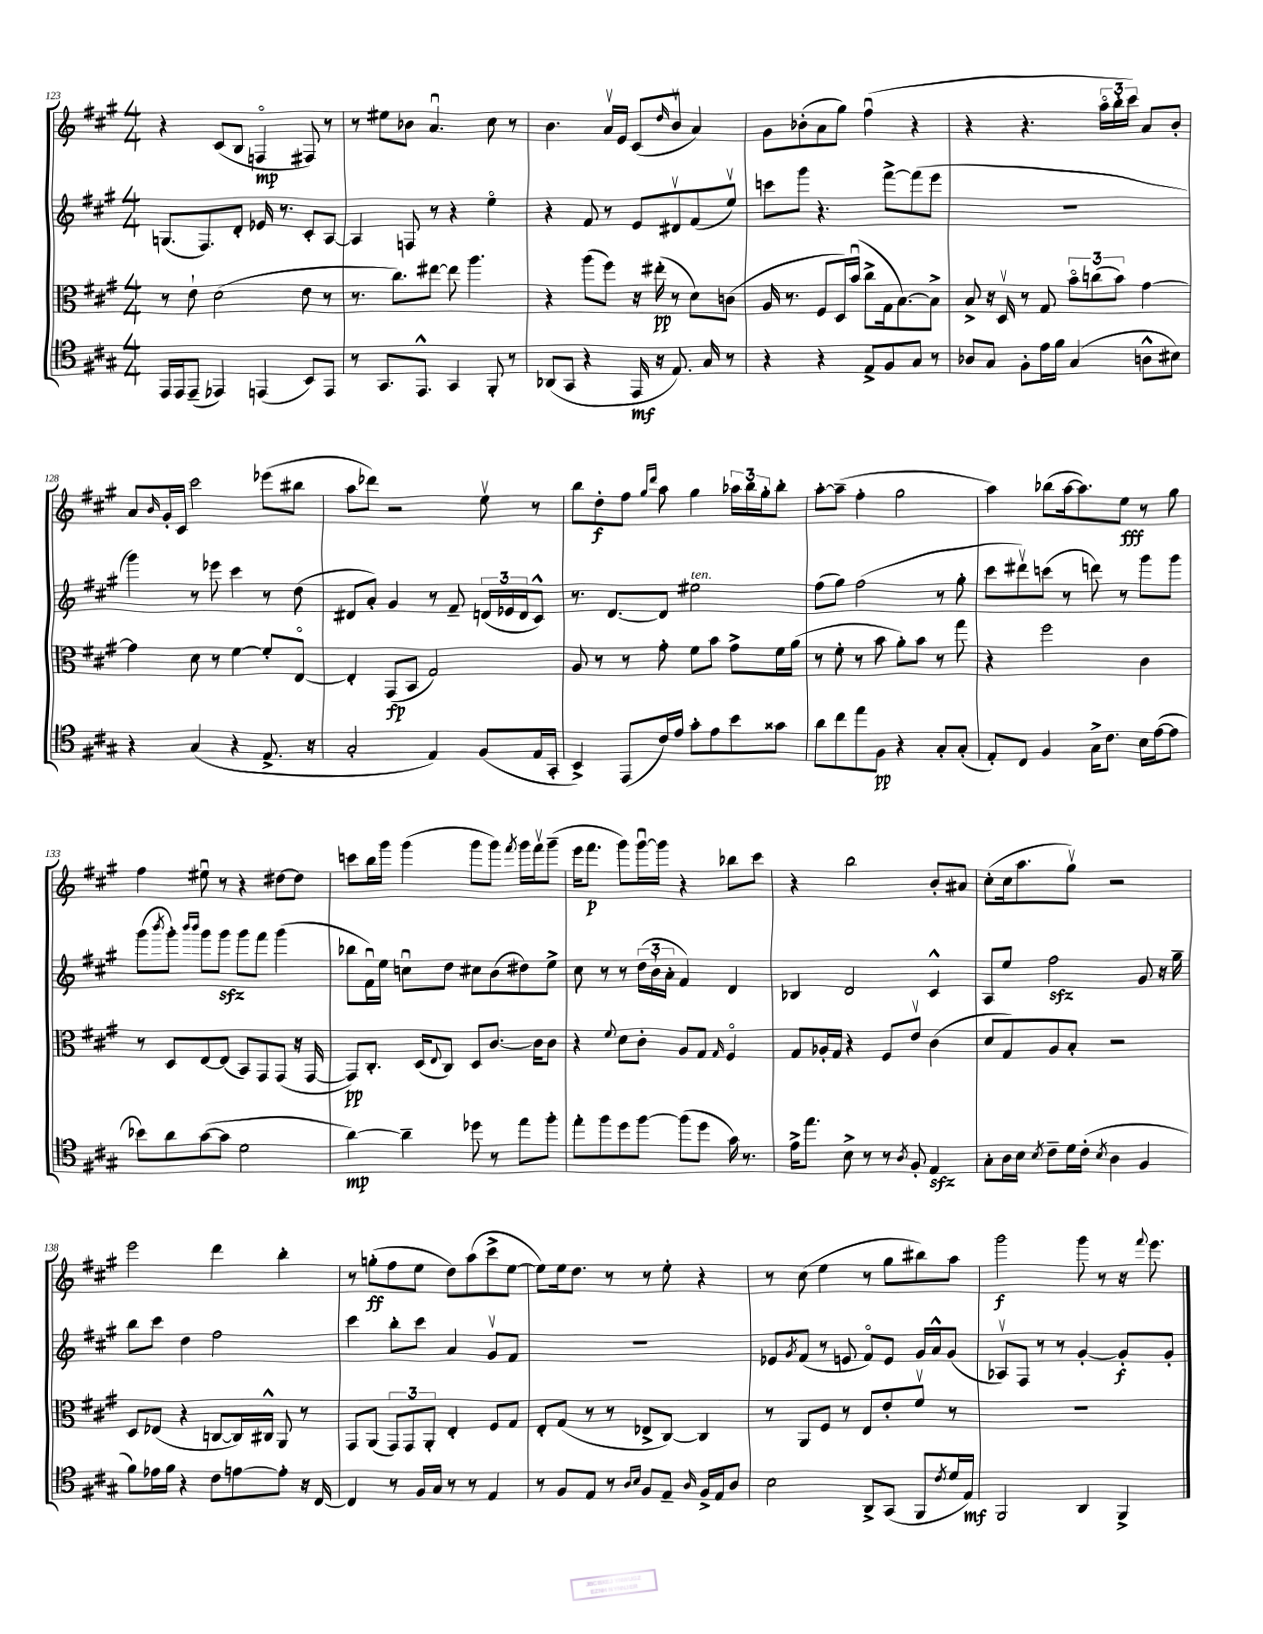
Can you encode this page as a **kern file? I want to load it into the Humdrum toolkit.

**kern	**dynam	**kern	**dynam	**kern	**dynam	**kern	**dynam
*part4	*part4	*part3	*part3	*part2	*part2	*part1	*part1
*staff4	*staff4	*staff3	*staff3	*staff2	*staff2	*staff1	*staff1
*clefC4	*	*clefC3	*	*clefG2	*	*clefG2	*
*k[f#c#g#]	*	*k[f#c#g#]	*	*k[f#c#g#]	*	*k[f#c#g#]	*
*M4/4	*	*M4/4	*	*M4/4	*	*M4/4	*
=123	=123	=123	=123	=123	=123	=123	=123
16EE/LL	.	8r	.	(8.Gn/L	.	4r	.
16EE/J	.	.	.	.	.	.	.
(8EE~/J	.	8e`\	.	.	.	.	.
.	.	.	.	8.F#/)	.	.	.
4EE-X/)	.	(2d\	.	.	.	(8c#/L	.
.	.	.	.	8d'/J	.	8B/J	.
(4EEn/	.	.	.	16e-X/	.	4Fn/	mp
.	.	.	.	8.r	.	.	.
8BB/L)	.	8e\	.	8c#'/L	.	8F#X/)	.
8EE/J	.	8r	.	[8A/J	.	8r	.
=124	=124	=124	=124	=124	=124	=124	=124
8r	.	8.r	.	4A/]	.	8r	.
8.GG#/L	.	.	.	.	.	8ee#X\L	.
.	.	8.cc#\L)	.	.	.	.	.
.	.	.	.	8Fn/	.	8b-X\J	.
8.EE^^/J	.	.	.	.	.	.	.
.	.	[8ee#X\J	.	8r	.	4.au/	.
4GG#/	.	8ee#\]	.	4r	.	.	.
.	.	4.aa\	.	.	.	.	.
8FF#'/	.	.	.	4ee\	.	8cc#\	.
8r	.	.	.	.	.	8r	.
=125	=125	=125	=125	=125	=125	=125	=125
(8AA-X/L	.	4r	.	4r	.	4.b\	.
8GG#/J	.	.	.	.	.	.	.
4r	.	(8aa\L	.	8f#/	.	.	.
.	.	8ff#\J)	.	8r	.	16av/LL	.
.	.	.	.	.	.	16e/JJ	.
16EE/	mf	16r	.	8e/L	.	(8c#/L	.
16r	.	(16ee#X'\	pp	.	.	.	.
.	.	.	.	.	.	16qqdd/	.
8.E/)	.	8r	.	8d#Xv/	.	8bv/J	.
.	.	8d\L)	.	(8f#/	.	4a/)	.
16G#/	.	.	.	.	.	.	.
8r	.	(8cn\J	.	8eev/J)	.	.	.
=126	=126	=126	=126	=126	=126	=126	=126
4r	.	16A/	.	8cccn\L	.	8g#\L	.
.	.	8.r	.	.	.	.	.
.	.	.	.	8ggg#\J	.	(8b-X'\	.
4r	.	8F#/L	.	4.r	.	8a\	.
.	.	16D/L)	.	.	.	8gg#\J)	.
.	.	(16bu/JJ	.	.	.	.	.
8E^/L	.	8cc#^\L	.	.	.	(4ff#u\	.
8F#/	.	16G#\k	.	[8fff#^\L	.	.	.
.	.	[8.B\)	.	.	.	.	.
8G#/J	.	.	.	(8fff#\]	.	4r	.
8r	.	8B^\J]	.	8eee\J	.	.	.
=127	=127	=127	=127	=127	=127	=127	=127
8A-X/L	.	8B^/	.	1r	.	4r	.
8G#/J	.	16r	.	.	.	.	.
.	.	16Dv/	.	.	.	.	.
8F#'\L	.	8r	.	.	.	4.r	.
16e\L	.	8G#/	.	.	.	.	.
16f#\JJ	.	.	.	.	.	.	.
(4G#/	.	12b\L	.	.	.	.	.
.	.	(12ccn\	.	.	.	.	.
.	.	.	.	.	.	24aa\LL	.
.	.	12b\J)	.	.	.	24bb'\	.
.	.	.	.	.	.	24ccc#\JJ)	.
8An^^\L	.	[4g#\	.	.	.	8a/L	.
8B#X\J)	.	.	.	.	.	8b'/J	.
!!LO:LB:g=z
=128	=128	=128	=128	=128	=128	=128	=128
4r	.	4g#\]	.	4ggg#\)	.	8a/L	.
.	.	.	.	.	.	16qqb/	.
.	.	.	.	.	.	16g#'/L	.
.	.	.	.	.	.	16c#/JJ	.
(4G#/	.	8d\	.	8r	.	2ccc#\	.
.	.	8r	.	8eee-X\	.	.	.
4r	.	[4f#\	.	4ccc#\	.	.	.
8.E^/	.	8f#'/L]	.	8r	.	(8eee-X\L	.
.	.	[8E/J	.	(8dd\	.	8bb#X\J	.
16r	.	.	.	.	.	.	.
=129	=129	=129	=129	=129	=129	=129	=129
2G#'/	.	4E'/]	.	8d#X/L	.	8aa\L	.
.	.	.	.	8a'/J)	.	8ddd-X\J)	.
.	.	(8GG#/L	fp	4g#/	.	2r	.
.	.	8BB/J	.	.	.	.	.
4E/)	.	2G#/)	.	8r	.	.	.
.	.	.	.	8f#~/	.	.	.
(8F#/L	.	.	.	(24dn/LL	.	8eev\	.
.	.	.	.	24e-X/	.	.	.
.	.	.	.	24d/J	.	.	.
16E/L	.	.	.	8c#^^/J)	.	8r	.
16GG#'/JJ	.	.	.	.	.	.	.
=130	=130	=130	=130	=130	=130	=130	=130
4BB^/)	.	8A/	.	8.r	.	8bb\L	.
.	.	8r	.	.	.	8dd'\	f
.	.	.	.	[8.d/L	.	.	.
(8EE/L	.	8r	.	.	.	8ff#\J	.
.	.	.	.	.	.	16qqgg#/LL	.
.	.	.	.	.	.	16qqddd/JJ	.
16c#/L)	.	8g#'\	.	8d/J]	.	8aa\	.
16e/JJ	.	.	.	.	.	.	.
!	!	!	!	!LO:TX:a:i:t=ten.	!	!	!
8g#'\L	.	8f#\L	.	2ee#X\	.	4gg#\	.
8e\	.	8b\J	.	.	.	.	.
8b\	.	8g#^\L	.	.	.	24aa-X\LL	.
.	.	.	.	.	.	24bb\	.
.	.	.	.	.	.	24gg#'\J	.
8g##X\J	.	16f#\L	.	.	.	8bb'\J	.
.	.	(16a\JJ	.	.	.	.	.
=131	=131	=131	=131	=131	=131	=131	=131
8a\L	.	8r	.	(8ff#\L	.	[8aa'\L	.
8cc#\	.	8f#'\	.	8gg#\J)	.	(8aa~\J]	.
8ee\	.	8r	.	(2ff#\	.	4ff#'\	.
8F#\J	pp	8b\	.	.	.	.	.
4r	.	8a'\L)	.	.	.	2gg#\	.
.	.	8b\J	.	.	.	.	.
8G#'/L	.	8r	.	8r	.	.	.
(8G#'/J	.	8gg#\	.	8gg#'\	.	.	.
=132	=132	=132	=132	=132	=132	=132	=132
8E'/L)	.	4r	.	8ccc#\L	.	4aa\)	.
8C#/J	.	.	.	8ddd#Xv\)	.	.	.
4F#/	.	2ff#\	.	(8cccn\J	.	(8bb-X\L	.
.	.	.	.	8r	.	[16aa\k	.
.	.	.	.	.	.	8.aa\])	.
16G#^\KL	.	.	.	8dddn\)	.	.	.
8.c#\J	.	.	.	.	.	.	.
.	.	.	.	8r	.	8ee\J	fff
16B\LL	.	4c#\	.	8ggg#\L	.	8r	.
([16e\J	.	.	.	.	.	.	.
8e\J]	.	.	.	8ggg#\J	.	8gg#\	.
!!LO:LB:g=z
=133	=133	=133	=133	=133	=133	=133	=133
8b-X\L)	.	8r	.	(8ggg#\L	.	4ff#\	.
.	.	.	.	8qbbb/	.	.	.
8a\	.	8D/L	.	8ggg#'\J)	.	.	.
.	.	.	.	16qqbbb/LL	.	.	.
.	.	.	.	16qqbbb/JJ	.	.	.
([8g#\	.	[8E/	.	8ggg#\L	.	8ee#Xu\	.
8g#\J]	.	(8E/J]	.	8ggg#zz\J	.	8r	.
2d\	.	8BB/L)	.	8ggg#\L	.	4r	.
.	.	8GG#/	.	8fff#\J	.	.	.
.	.	(8GG#/J	.	(4ggg#\	.	[8dd#X\L	.
.	.	16r	.	.	.	8dd#\J]	.
.	.	[16GG#/	.	.	.	.	.
=134	=134	=134	=134	=134	=134	=134	=134
[4a\)	mp	8GG#/L])	pp	8bb-X\L	.	8cccn\L	.
.	.	8.C#'/J	.	16f#u\L)	.	16bb\L	.
.	.	.	.	16ee\JJ	.	16ggg#\JJ	.
4a~\]	.	.	.	8ccnu\L	.	(4ggg#\	.
.	.	(16D/KL	.	.	.	.	.
.	.	8qqE/	.	.	.	.	.
.	.	8C#/J)	.	8dd\J	.	.	.
8dd-X\	.	8D/L	.	8cc#X\L	.	8ggg#\L	.
8r	.	[8.c#/J	.	(8b\	.	8ggg#\J)	.
.	.	.	.	.	.	8qfff#/	.
8ee\L	.	.	.	8dd#X\)	.	16ggg#\LL	.
.	.	16c#\KL]	.	.	.	16fff#v\J	.
8ff#'\J	.	8c#\J	.	8ee^\J	.	(8ggg#~\J	.
=135	=135	=135	=135	=135	=135	=135	=135
8ee'\L	.	4r	.	8cc#\	.	16eee\KL	.
.	.	.	.	.	.	8.fff#\J	p
8ff#\	.	.	.	8r	.	.	.
.	.	8qqf#/	.	.	.	.	.
8dd\	.	8d\L	.	8r	.	8ggg#\L)	.
[8ff#\J	.	8c#'\J	.	(24dd\LL	.	[16ggg#u\L	.
.	.	.	.	24b`\	.	.	.
.	.	.	.	.	.	16ggg#\JJ]	.
.	.	.	.	24a'\JJ	.	.	.
(8ff#\L]	.	8A/L	.	4f#/)	.	4r	.
8dd\J	.	8G#/J	.	.	.	.	.
.	.	16qqG#/	.	.	.	.	.
16g#\)	.	4F#/	.	4d/	.	8bb-X\L	.
8.r	.	.	.	.	.	.	.
.	.	.	.	.	.	8ccc#\J	.
=136	=136	=136	=136	=136	=136	=136	=136
16e^\KL	.	8G#/L	.	4B-X/	.	4r	.
8.ee\J	.	.	.	.	.	.	.
.	.	16A-X'/L	.	.	.	.	.
.	.	16G#/JJ	.	.	.	.	.
8B^\	.	4r	.	2d/	.	2bb\	.
8r	.	.	.	.	.	.	.
8r	.	8F#/L	.	.	.	.	.
8qA/	.	.	.	.	.	.	.
8F#'/	.	8ev/J	.	.	.	.	.
4Ezz/	.	(4c#\	.	4c#^^/	.	8b'/L	.
.	.	.	.	.	.	8a#X/J	.
=137	=137	=137	=137	=137	=137	=137	=137
8G#'\L	.	8d/L	.	8A/L	.	(8cc#'\L	.
16A\L	.	8G#/)	.	8ee/J	.	16cc#\k	.
16B\JJ	.	.	.	.	.	8.aa\	.
8qB/	.	.	.	.	.	.	.
8c#~\L	.	8A/	.	2ff#zz\	.	.	.
16d\L	.	8B'/J	.	.	.	8gg#v\J)	.
(16c#'\JJ	.	.	.	.	.	.	.
8qB/	.	.	.	.	.	.	.
4A\	.	2r	.	.	.	2r	.
4F#/	.	.	.	8g#/	.	.	.
.	.	.	.	16r	.	.	.
.	.	.	.	16gg#~\	.	.	.
!!LO:LB:g=z
=138	=138	=138	=138	=138	=138	=138	=138
8f#\L)	.	8D/L	.	8bb\L	.	2eee\	.
16e-X\L	.	(8E-X/J	.	8ccc#\J	.	.	.
16f#\JJ	.	.	.	.	.	.	.
4r	.	4r	.	4dd\	.	.	.
8c#\L	.	[8Cn/L	.	2ff#\	.	4ddd\	.
[8en\	.	16C/L])	.	.	.	.	.
.	.	16C#X^^/JJ	.	.	.	.	.
8e'\J]	.	8AA/	.	.	.	4bb'\	.
16r	.	8r	.	.	.	.	.
[16C#/	.	.	.	.	.	.	.
=139	=139	=139	=139	=139	=139	=139	=139
4C#/]	.	8GG#/L	.	4ccc#\	.	8r	.
.	.	(8AA/J	.	.	.	(8ggn'\L	ff
8r	.	12GG#/L)	.	8bb'\L	.	8ff#\	.
.	.	12GG#/	.	.	.	.	.
16F#/LL	.	.	.	8ccc#\J	.	8ee\J	.
.	.	12AA'/J	.	.	.	.	.
16G#/JJ	.	.	.	.	.	.	.
8r	.	4E'/	.	4a/	.	8dd\L)	.
8r	.	.	.	.	.	(8aa\	.
4E/	.	8F#/L	.	8g#v/L	.	8ccc#^\	.
.	.	8G#/J	.	8f#/J	.	[8ee\J	.
=140	=140	=140	=140	=140	=140	=140	=140
8r	.	8E'/L	.	1r	.	8ee\L])	.
8F#/L	.	(8G#/J	.	.	.	16ee\k	.
.	.	.	.	.	.	8.dd\J	.
8E/J	.	8r	.	.	.	.	.
8r	.	8r	.	.	.	8r	.
16qqA/LL	.	.	.	.	.	.	.
16qqB/JJ	.	.	.	.	.	.	.
8F#/L	.	8E-X^/L	.	.	.	8r	.
8E~/J	.	[8C#/J)	.	.	.	8ee'\	.
16qqA/	.	.	.	.	.	.	.
16F#^/LL	.	4C#/]	.	.	.	4r	.
16E/J	.	.	.	.	.	.	.
8A/J	.	.	.	.	.	.	.
=141	=141	=141	=141	=141	=141	=141	=141
2B\	.	8r	.	8e-X/L	.	8r	.
.	.	.	.	8qg#/	.	.	.
.	.	8AA/L	.	(8f#/J	.	(8cc#\	.
.	.	8F#/J	.	8r	.	4ee\	.
.	.	8r	.	8en/	.	.	.
8AA^/L	.	8E/L	.	8f#/L)	.	8r	.
(8GG#/J	.	8e'/	.	8e/J	.	8gg#\L	.
8FF#/L	.	8f#v/J	.	16g#/LL	.	8bb#X\)	.
.	.	.	.	16a^^/J	.	.	.
8qc#/	.	.	.	.	.	.	.
16d/L	.	8r	.	(8g#/J	.	8aa\J	.
16E/JJ)	mf	.	.	.	.	.	.
=142	=142	=142	=142	=142	=142	=142	=142
2FF#/	.	1r	.	8A-Xv/L)	.	2ggg#\	f
.	.	.	.	8F#/J	.	.	.
.	.	.	.	8r	.	.	.
.	.	.	.	8r	.	.	.
4AA/	.	.	.	[4g#'/	.	8ggg#\	.
.	.	.	.	.	.	8r	.
4FF#^/	.	.	.	8g#'/L]	f	16r	.
.	.	.	.	.	.	8qqfff#/	.
.	.	.	.	.	.	8.eee\	.
.	.	.	.	8g#'/J	.	.	.
==	==	==	==	==	==	==	==
*-	*-	*-	*-	*-	*-	*-	*-
